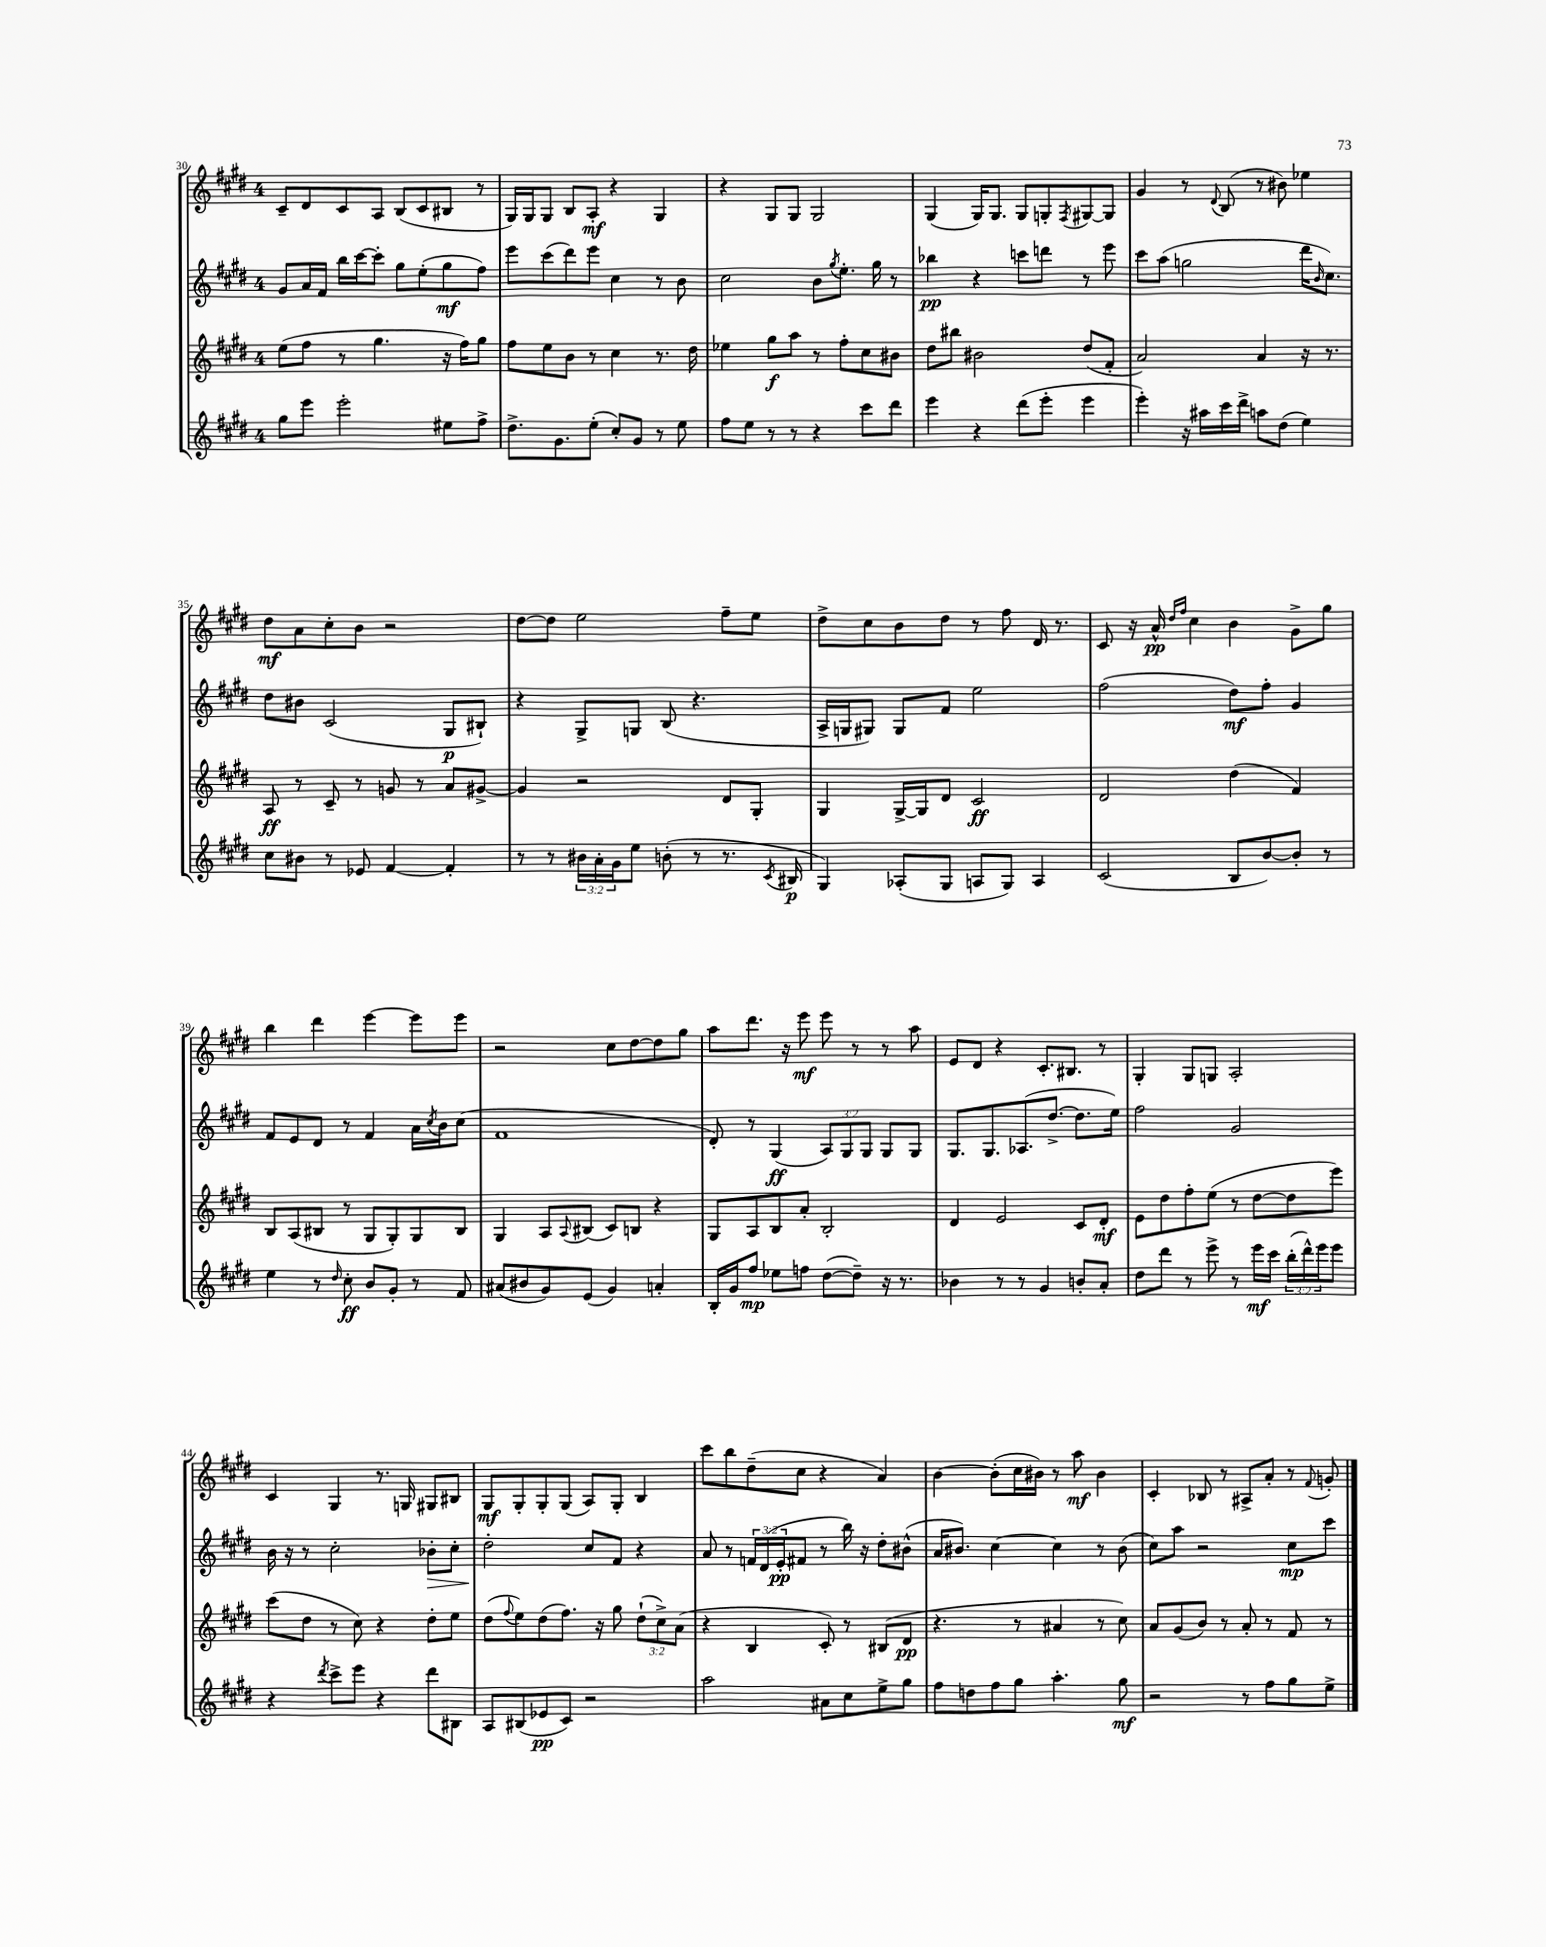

**kern	**kern	**kern	**kern
*staff4	*staff3	*staff2	*staff1
*clefG2	*clefG2	*clefG2	*clefG2
*k[f#c#g#d#]	*k[f#c#g#d#]	*k[f#c#g#d#]	*k[f#c#g#d#]
*M4/4	*M4/4	*M4/4	*M4/4
8gg#	(8ee	8g#	8c#~
8eee	8ff#	16a	8d#
.	.	16f#	.
2eee'	8r	16bb	8c#
.	.	[16ccc#	.
.	4.gg#	8ccc#']	8A
.	.	8gg#	(8B
.	.	(8ee'	8c#
8ee#	16r	8gg#	8B#
.	16ff#)	.	.
8ff#^	8gg#	8ff#)	8r
=	=	=	=
8.dd#^	8ff#	8eee	16G#)
.	.	.	16G#
.	8ee	(8ccc#	8G#
8.g#	.	.	.
.	8b	8ddd#)	8B
(8ee'	8r	8eee	8A'
8cc#')	4cc#	4cc#	4r
8g#	.	.	.
8r	8.r	8r	4G#
8ee	.	8b	.
.	16dd#	.	.
=	=	=	=
8ff#	4ee-	2cc#	4r
8ee	.	.	.
8r	8gg#	.	8G#
8r	8aa	.	8G#
4r	8r	8b	2G#
.	.	8qgg#	.
.	8ff#'	8.ee'	.
8ccc#	8cc#	.	.
.	.	16gg#	.
8ddd#	8b#	8r	.
=	=	=	=
4eee	8dd#	4bb-	(4G#
.	8bb#	.	.
4r	2b#	4r	16G#)
.	.	.	8.G#
(8ddd#	.	8ccc	8G#
8eee'	.	8ddd	8G'
.	.	.	8qF#
4eee	(8dd#	8r	[8G#
.	8f#'	8eee	8G#]
=	=	=	=
4eee')	2a)	8ccc#	4g#
.	.	(8aa	.
16r	.	2gg	8r
16aa#	.	.	.
.	.	.	8qqd#
16ccc#	.	.	(8B
16ddd#^	.	.	.
8aa	4a	.	8r
(8dd#	.	.	8b#)
4ee)	16r	16ddd#	4ee-
.	.	16qqb	.
.	8.r	8.cc#)	.
=	=	=	=
8cc#	8A	8dd#	8dd#
8b#	8r	8b#	8a
8r	8c#~	(2c#	8cc#'
8e-	8r	.	8b
[4f#	8g	.	2r
.	8r	.	.
4f#']	8a	8G#	.
.	[8g#^	8B#`)	.
=	=	=	=
8r	4g#]	4r	[8dd#
8r	.	.	8dd#]
24b#	2r	8G#^	2ee
24a'	.	.	.
24g#	.	.	.
8ee	.	8G	.
(8b'	.	(8B	.
8r	.	4.r	.
8.r	8d#	.	8ff#~
.	8G#'	.	8ee
8qc#	.	.	.
16B#	.	.	.
=	=	=	=
4G#)	4G#	16A^	8dd#^
.	.	16G	.
.	.	8G#)	8cc#
(8A-'	[16G#^	8G#	8b
.	16G#]	.	.
8G#	8d#	8f#	8dd#
8A	2c#	2ee	8r
8G#)	.	.	8ff#
4A	.	.	16d#
.	.	.	8.r
=	=	=	=
(2c#	2d#	(2ff#	8c#
.	.	.	16r
.	.	.	16a^^
.	.	.	16qqdd#
.	.	.	16qqff#
.	.	.	4cc#
8B	(4dd#	8dd#)	4b
[8b)	.	8ff#'	.
8b']	4f#)	4g#	8g#^
8r	.	.	8gg#
=	=	=	=
4ee	8B	8f#	4bb
.	(8A	8e	.
8r	8B#	8d#	4ddd#
16qqdd#	.	.	.
8cc#'	8r	8r	.
8b	8G#	4f#	[4eee
8g#'	8G#')	.	.
8r	8G#	16a	8eee]
.	.	8qcc#	.
.	.	16b	.
8f#	8B#	(8cc#	8eee
=	=	=	=
(8a#	4G#	1f#	2r
8b#	.	.	.
8g#)	8A	.	.
.	8qqA	.	.
(8e	(8B#	.	.
4g#)	8c#)	.	8cc#
.	8B	.	[8dd#
4a'	4r	.	8dd#]
.	.	.	8gg#
=	=	=	=
16B'	8G#	8d#')	8aa
16g#	.	.	.
8ff#	8A	8r	8.ddd#
8ee-	8B	(4G#	.
.	.	.	16r
8ff	8a'	.	8eee
([8dd#	2B'	12A)	8eee
.	.	12G#	.
8dd#~])	.	.	8r
.	.	12G#	.
16r	.	8G#	8r
8.r	.	.	.
.	.	8G#	8aa
=	=	=	=
4b-	4d#	8.G#	8e
.	.	.	8d#
.	.	8.G#	.
8r	2e	.	4r
8r	.	(8.A-	.
4g#	.	.	8.c#'
.	.	[8.dd#^	.
.	.	.	8.B#
8b'	8c#	8.dd#]	.
8a'	8d#'	.	8r
.	.	16ee)	.
=	=	=	=
8dd#	8e	2ff#	4G#'
8ddd#	8dd#	.	.
8r	8ff#'	.	8G#
8eee^	(8ee	.	8G
8r	8r	2g#	2A'
16eee	[8dd#	.	.
16ccc#	.	.	.
(24bb'	8dd#]	.	.
24ddd#^^)	.	.	.
24eee	.	.	.
8eee	8eee)	.	.
=	=	=	=
4r	(8ccc#	16b	4c#
.	.	16r	.
.	8dd#	8r	.
8qddd#	.	.	.
8ccc#^	8r	2cc#'	4G#
8eee	8cc#)	.	.
4r	4r	.	8.r
.	.	.	16G
8ddd#	8dd#'	8b-'	8G#
8B#	8ee	8cc#'	8B#
=	=	=	=
8A	(8dd#	2dd#'	8G#
.	8qqff#	.	.
(8B#	8ee)	.	8G#'
8e-	(8dd#	.	8G#'
8c#)	8.ff#)	.	(8G#
2r	.	8cc#	8A)
.	16r	.	.
.	8gg#	8f#	8G#'
.	(12dd#`	4r	4B
.	12cc#^)	.	.
.	(12a	.	.
=	=	=	=
2aa	4r	8a	8ccc#
.	.	8r	8bb
.	4B	24f	(8dd#~
.	.	(24d#	.
.	.	24e'	.
.	.	8f#	8cc#
8a#	8c#')	8r	4r
8cc#	8r	16bb)	.
.	.	16r	.
8ee^	(8B#	8dd#'	4a)
8gg#	8d#	(8b#^^	.
=	=	=	=
8ff#	4.r	16a	[4b
.	.	8.b#)	.
8dd	.	.	.
8ff#	.	[4cc#	(8b']
8gg#	8r	.	16cc#
.	.	.	16b#)
4.aa'	4a#	4cc#]	8r
.	.	.	8aa
.	8r	8r	4b#
8gg#	8cc#)	(8b#	.
=	=	=	=
2r	8a	8cc#)	4c#'
.	(8g#	8aa	.
.	8b)	2r	8B-
.	8r	.	8r
8r	8a'	.	8A#^
8ff#	8r	.	8a'
8gg#	8f#	8cc#	8r
.	.	.	8qqf#
8ee^	8r	8ccc#	8g'
==	==	==	==
*-	*-	*-	*-
